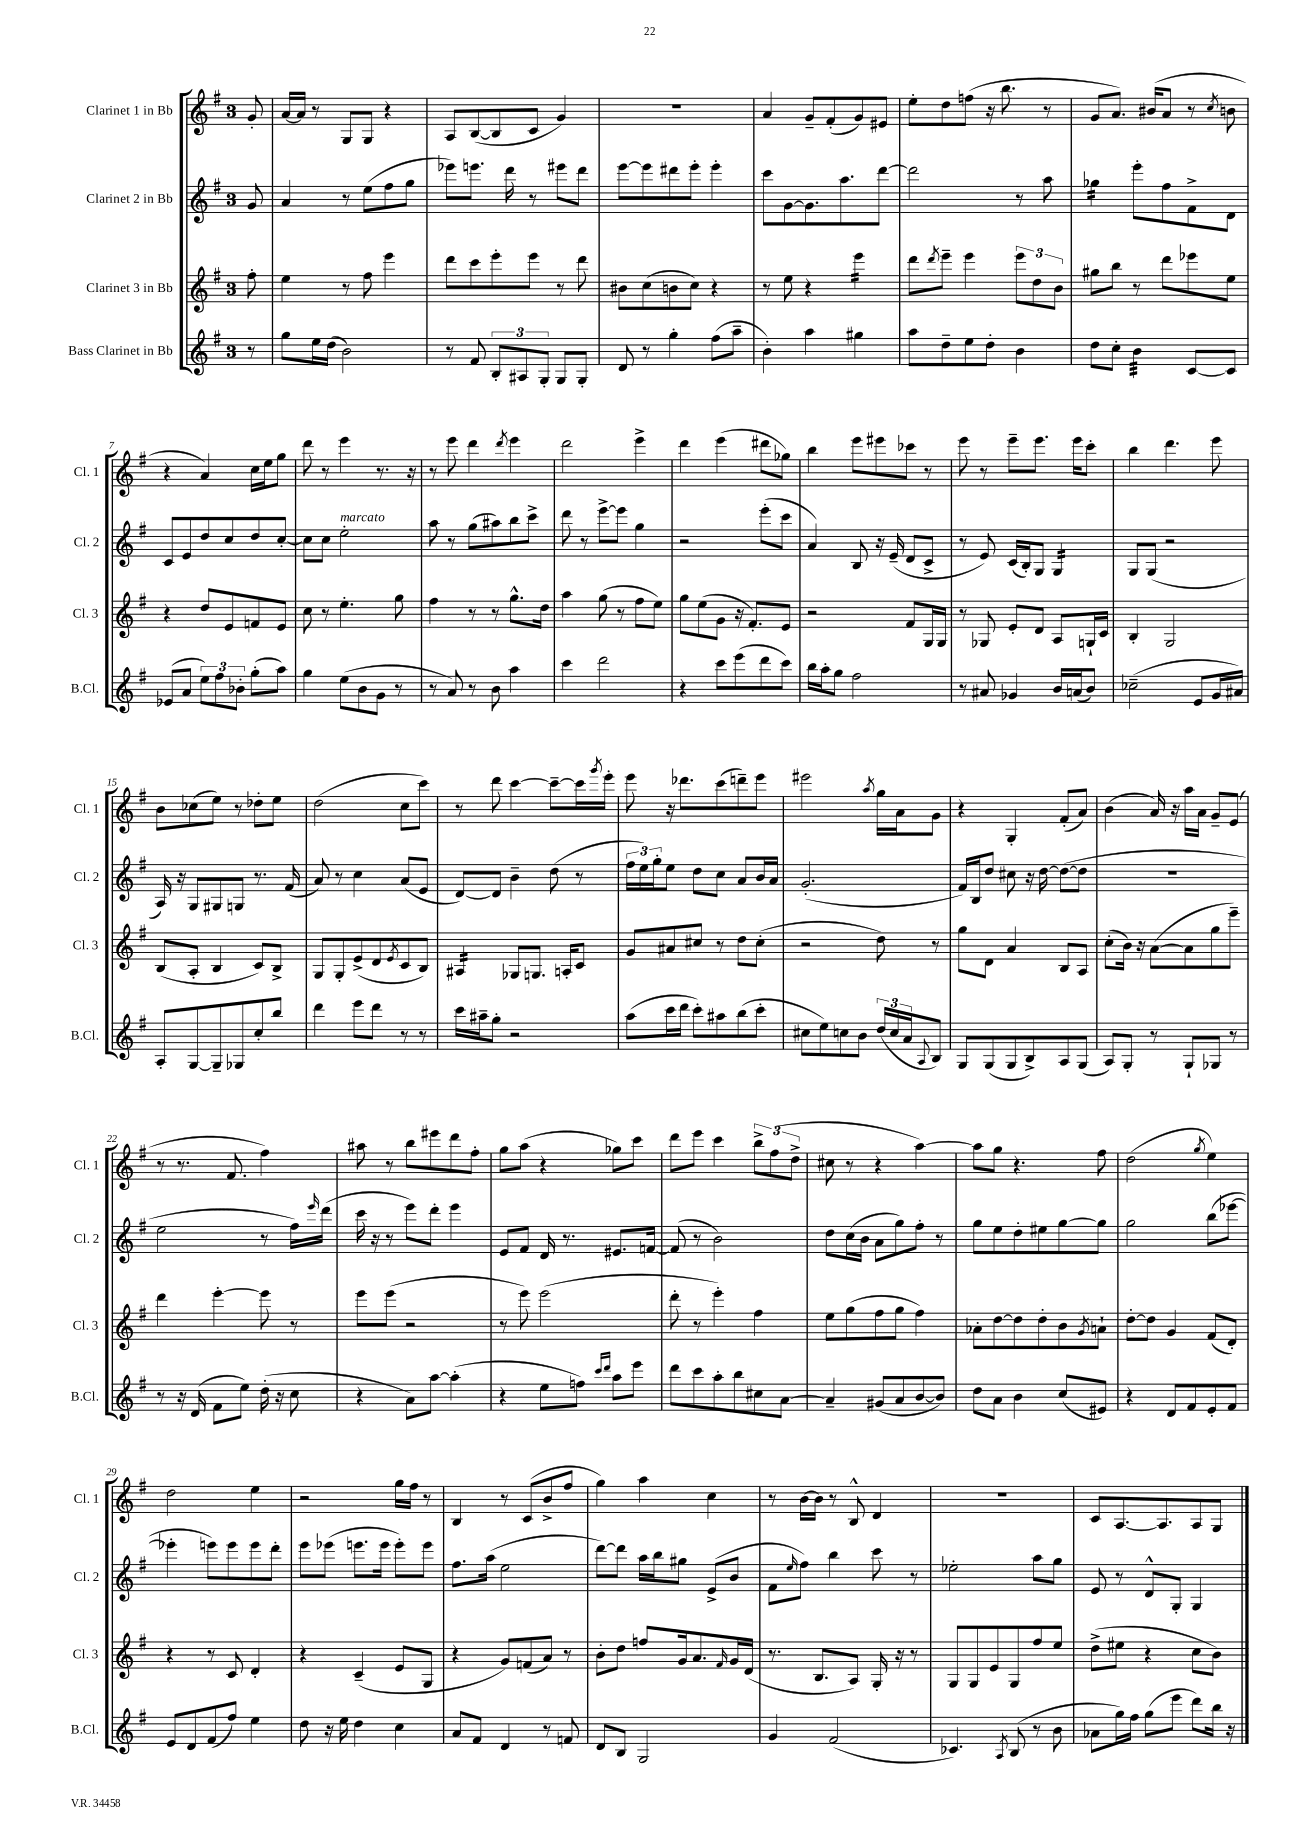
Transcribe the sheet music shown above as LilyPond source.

<<
\new StaffGroup <<
\new Staff = "s0" \with { instrumentName = "Clarinet 1 in Bb" shortInstrumentName = "Cl. 1" } {
    \clef treble \key g \major \once \override Staff.TimeSignature.style = #'single-digit \time 3/4 \partial 8
    g'8-. |
    a'16~ a'16 r8 g8 g8 r4 |
    a8 b8~( b8 c'8 g'4) |
    R2. |
    a'4 g'8-- fis'8-.( g'8) eis'8 |
    e''8-. d''8 f''8( r16 b''8. r8 |
    g'8 a'8.) bis'16( a'8 r8 \acciaccatura { c''8 } b'8 |
    r4 a'4) c''16 e''16 g''8 |
    d'''8 r8 e'''4 r8. r16 |
    r8 e'''8 d'''4 \acciaccatura { d'''8 } e'''4 |
    d'''2 e'''4-> |
    d'''4 e'''4( dis'''8 ges''8) |
    b''4 e'''8 eis'''8 ces'''8 r8 |
    e'''8 r8 e'''8-- e'''8. e'''16 c'''8-. |
    b''4 d'''4. e'''8 |
    b'8 ces''8( e''8) r8 des''8-. e''8 |
    d''2( c''8 c'''8) |
    r8 d'''8 c'''4~ c'''8~-- c'''16 \acciaccatura { g'''8 } e'''16-. |
    e'''8 r16 des'''8. c'''8( d'''8--) e'''8 |
    eis'''2 \acciaccatura { a''8 } g''16 a'16 g'8 |
    r4 g4-. fis'8-.( a'8) |
    b'4( a'16) r16 a''16 a'16 g'8-- e'8( |
    r8 r8. fis'8. fis''4) |
    ais''8 r8 b''8 eis'''8 d'''8 fis''8-. |
    g''8 a''8( r4 ges''8) c'''8 |
    d'''8 e'''8 c'''4 \tuplet 3/2 { b''8-> fis''8( d''8-> } |
    cis''8 r8 r4 a''4~) |
    a''8 g''8 r4. fis''8 |
    d''2( \acciaccatura { g''8 } e''4) |
    d''2 e''4 |
    r2 g''16 fis''16 r8 |
    b4 r8 c'8( b'8-> fis''8 |
    g''4) a''4 c''4 |
    r8 b'16~ b'16 r8 b8-^ d'4 |
    R2. |
    c'8 a8.~ a8. a8 g8 \bar "|." |
}
\new Staff = "s1" \with { instrumentName = "Clarinet 2 in Bb" shortInstrumentName = "Cl. 2" } {
    \clef treble \key g \major \once \override Staff.TimeSignature.style = #'single-digit \time 3/4 \partial 8
    g'8 |
    a'4 r8 e''8( fis''8 g''8 |
    ees'''8) e'''8. d'''16 r8 eis'''8 d'''8 |
    e'''8~ e'''8 dis'''8 e'''8-. e'''4-. |
    c'''8 g'8~ g'8. a''8. d'''8~ |
    d'''2 r8 a''8 |
    ges''4:16 e'''8-. fis''8 fis'8-> d'8 |
    c'8 e'8 d''8 c''8 d''8 c''8~-. |
    c''8 c''8 e''2-.^\markup { \italic "marcato" } |
    a''8 r8 g''8( ais''8) b''8 c'''8-> |
    d'''8 r8 e'''8~-> e'''8 g''4 |
    r2 e'''8-.( c'''8 |
    a'4) b8 r16 e'16--( d'8 c'8-> |
    r8 e'8) c'16( b16-.) g8 g4:16 |
    g8 g8( r2 |
    a16) r16 g8 gis8 g8 r8. fis'16( |
    a'8) r8 c''4 a'8( e'8 |
    d'8~) d'8 b'4-- d''8( r8 |
    \tuplet 3/2 { fis''16 e''16) g''16-. } e''8 d''8 c''8 a'8 b'16 a'16 |
    g'2.-.( |
    fis'16) b16 d''8 cis''8 r16 d''16~ d''8~( d''8 |
    R2. |
    e''2 r8 fis''16) \grace { e'''16 } d'''16( |
    c'''16 r16 r8 e'''8) d'''8-. e'''4 |
    e'8 fis'8 d'16 r8. eis'8. f'16~ |
    f'8( r8 b'2) |
    d''8 c''16( b'16 a'8 g''8) fis''8-. r8 |
    g''8 e''8 d''8-. eis''8 g''8~ g''8 |
    g''2 b''8( ees'''8~ |
    ees'''4-. e'''8) e'''8 e'''8 d'''8-. |
    e'''8 ees'''8( e'''8. e'''16 e'''8-.) e'''8 |
    fis''8. a''16( e''2 |
    d'''8~) d'''8 a''16 b''16 gis''8 e'8->( b'8 |
    fis'8 \grace { e''16 } fis''8) b''4 c'''8 r8 |
    ees''2-. a''8 g''8 |
    e'8 r8 d'8-^ g8-. g4 \bar "|." |
}
\new Staff = "s2" \with { instrumentName = "Clarinet 3 in Bb" shortInstrumentName = "Cl. 3" } {
    \clef treble \key g \major \once \override Staff.TimeSignature.style = #'single-digit \time 3/4 \partial 8
    fis''8-. |
    e''4 r8 fis''8 e'''4 |
    d'''8 c'''8 e'''8-. e'''8 r8 d'''8 |
    bis'8 c''8( b'8 c''8) r4 |
    r8 e''8 r4 e'''4:16 |
    d'''8 \acciaccatura { d'''8 } e'''8-- e'''4 \tuplet 3/2 { e'''8 d''8 b'8 } |
    gis''8 b''8 r8 d'''8 ees'''8 e''8 |
    r4 d''8 e'8 f'8 e'8 |
    c''8 r8 e''4.-. g''8 |
    fis''4 r8 r8 g''8.-^ d''16 |
    a''4 g''8( r8 fis''8 e''8) |
    g''8 e''8( g'8 r16 fis'8.-.) e'8 |
    r2 fis'8 g16 g16 |
    r8 ges8 e'8-. d'8 a8 g16-! c'16 |
    b4-. g2 |
    b8( a8-. b4 c'8) b8-> |
    g8 g8-. e'8->( d'8 \acciaccatura { e'8 } c'8 b8) |
    ais4:16 ges8 g8. a16-. c'8 |
    g'8 ais'8 cis''8 r8 d''8 cis''8-.( |
    r2 d''8) r8 |
    g''8 d'8 a'4 b8 a8 |
    c''8-.( b'16) r16 a'8~( a'8 g''8 e'''8--) |
    d'''4 e'''4~-. e'''8 r8 |
    e'''8 e'''8( r2 |
    r8 e'''8) e'''2( |
    d'''8-. r8 e'''4-.) fis''4 |
    e''8 g''8( fis''8 g''8 fis''4) |
    aes'8-. d''8~ d''8 d''8-. b'8 \acciaccatura { g'8 } a'8-! |
    d''8~-. d''8 g'4 fis'8( d'8-.) |
    r4 r8 c'8 d'4-. |
    r4 c'4--( e'8 g8 |
    r4 g'8) f'8( a'8) r8 |
    b'8-. d''8 f''8 g'16 a'8. \grace { fis'16 } g'16 d'16( |
    r8. b8. a8) g16-. r16 r8 |
    g8 g8 e'8 g8 fis''8 e''8 |
    d''8->( eis''8 r4 c''8 b'8) \bar "|." |
}
\new Staff = "s3" \with { instrumentName = "Bass Clarinet in Bb" shortInstrumentName = "B.Cl." } {
    \clef treble \key g \major \once \override Staff.TimeSignature.style = #'single-digit \time 3/4 \partial 8
    r8 |
    g''8 e''16 d''16( b'2) |
    r8 fis'8 \tuplet 3/2 { b8-. ais8 g8-. } g8 g8-. |
    d'8 r8 g''4-. fis''8( a''8-- |
    b'4-.) a''4 gis''4 |
    a''8 d''8-- e''8 d''8-. b'4 |
    d''8 c''8-. b'4:32 c'8~ c'8 |
    ees'8( a'8 \tuplet 3/2 { e''8) fis''8 bes'8-. } g''8-.( a''8) |
    g''4 e''8( b'8 g'8 r8 |
    r8 a'8) r8 b'8 a''4 |
    c'''4 d'''2 |
    r4 c'''8 e'''8( d'''8 c'''8) |
    b''16 a''16-. g''8 fis''2 |
    r8 ais'8 ges'4 b'16 a'16( b'8) |
    ces''2--( e'8 g'16 ais'16) |
    a8-. g8~ g8-- ges8 c''8-. b''8 |
    d'''4 e'''8 d'''8 r8 r8 |
    c'''16 ais''16-- g''8-. r2 |
    a''8( c'''16 d'''16 c'''8-.) ais''8 b''8( c'''8-. |
    cis''8 e''8) c''8 b'8 \tuplet 3/2 { d''16( c''16 a'16 } \appoggiatura { a8 } b8) |
    g8 g8( g8 b8->) a8 g8( |
    a8) g8-. r8 g8-! ges8 r8 |
    r8 r16 d'16( fis'8 e''8) d''16-.( r16 c''8 |
    r4 a'8) a''8~ a''4-.( |
    r4 e''8 f''8) \grace { c'''16 d'''16 } a''8 e'''8 |
    d'''8 c'''8 a''8-. b''8 cis''8 a'8~ |
    a'4-- gis'8( a'8 b'8~ b'8) |
    d''8 a'8 b'4 c''8( eis'8) |
    r4 d'8 fis'8 e'8-. fis'8 |
    e'8 d'8 fis'8( fis''8) e''4 |
    d''8 r16 e''16 d''4 c''4 |
    a'8 fis'8 d'4 r8 f'8 |
    d'8 b8 g2 |
    g'4 fis'2( |
    ces'4.) \acciaccatura { a8 } b8( r8 b'8 |
    aes'8 g''16) fis''16 g''8( e'''8 d'''8) b''16 r16 \bar "|." |
}
>>
>>
